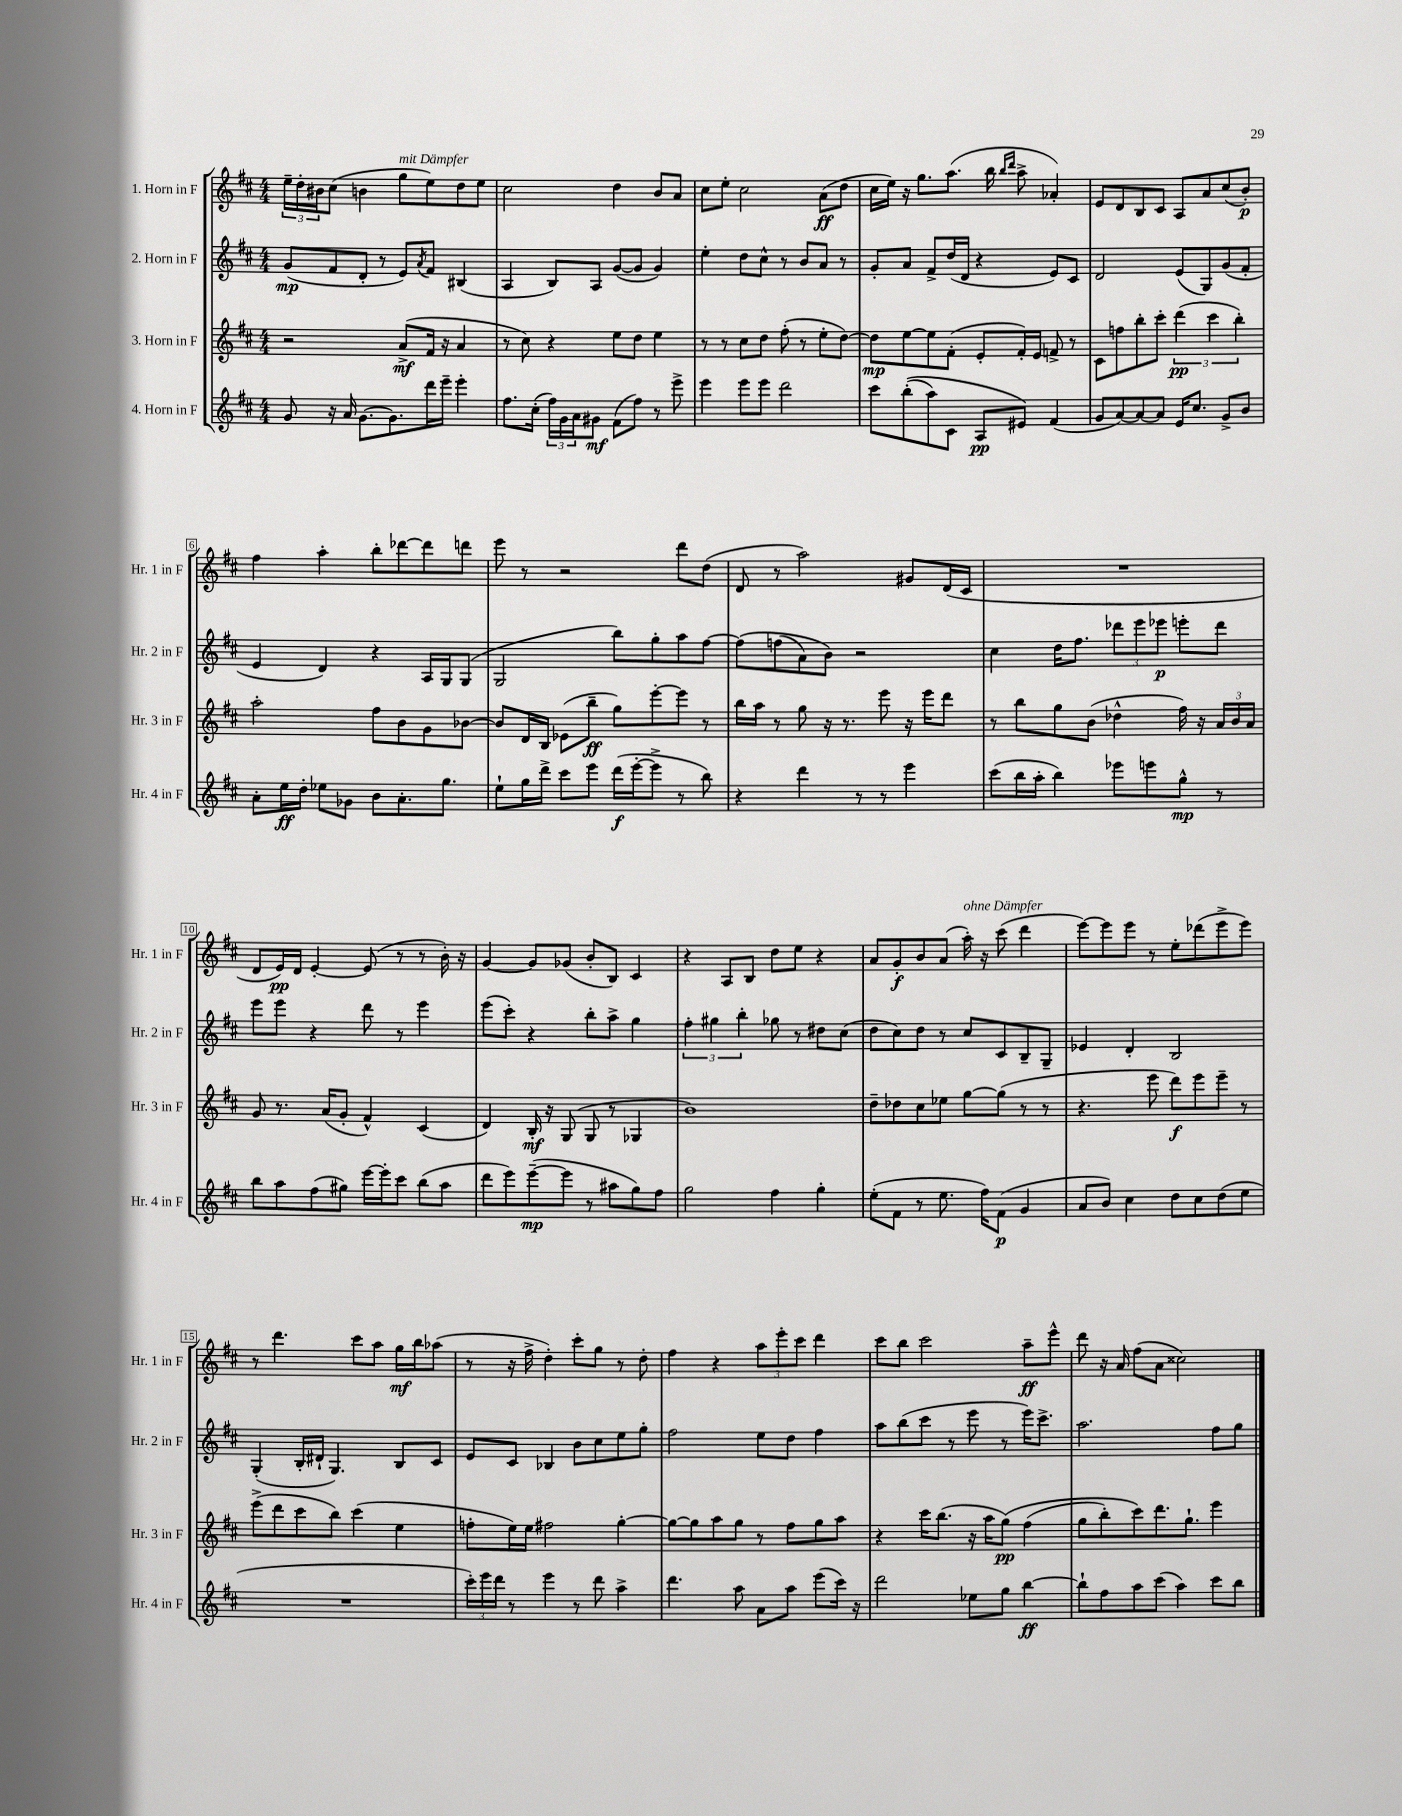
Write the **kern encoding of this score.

**kern	**dynam	**kern	**dynam	**kern	**dynam	**kern	**dynam
*part4	*part4	*part3	*part3	*part2	*part2	*part1	*part1
*staff4	*staff4	*staff3	*staff3	*staff2	*staff2	*staff1	*staff1
*I"4. Horn in F	*	*I"3. Horn in F	*	*I"2. Horn in F	*	*I"1. Horn in F	*
*I'Hr. 4 in F	*	*I'Hr. 3 in F	*	*I'Hr. 2 in F	*	*I'Hr. 1 in F	*
*clefG2	*	*clefG2	*	*clefG2	*	*clefG2	*
*k[f#c#]	*	*k[f#c#]	*	*k[f#c#]	*	*k[f#c#]	*
*M4/4	*	*M4/4	*	*M4/4	*	*M4/4	*
=1	=1	=1	=1	=1	=1	=1	=1
8g/	.	2r	.	(8g/L	mp	24ee~\LL	.
.	.	.	.	.	.	24dd'\	.
.	.	.	.	.	.	24b#X\J	.
16r	.	.	.	8f#/	.	(8cc#\J	.
16a/	.	.	.	.	.	.	.
[8.g\L	.	.	.	8d'/J	.	4bn\	.
.	.	.	.	8r	.	.	.
8.g\]	.	.	.	.	.	.	.
!	!	!	!	!	!	!LO:TX:a:i:t=mit Dämpfer	!
.	.	(8a^/L	mf	8e/L)	.	8gg\L	.
.	.	.	.	8qa/	.	.	.
16ddd\L	.	16f#/Jk	.	8f#/J	.	8ee\)	.
16eee~\JJ	.	16r	.	.	.	.	.
4eee'\	.	4a/	.	(4B#X/	.	8dd\	.
.	.	.	.	.	.	8ee\J	.
=2	=2	=2	=2	=2	=2	=2	=2
8.ff#\L	.	8r	.	4A/	.	2cc#\	.
.	.	8cc#\)	.	.	.	.	.
(16cc#'\Jk	.	.	.	.	.	.	.
24ff#\LL)	.	4r	.	8B/L)	.	.	.
24g\	.	.	.	.	.	.	.
24a\J	.	.	.	.	.	.	.
8g#X\J	mf	.	.	8A/J	.	.	.
(8f#\L	.	8ee\L	.	([8g/L	.	4dd\	.
8ff#\J)	.	8dd\J	.	8g/J]	.	.	.
8r	.	4ee\	.	4g/)	.	8b/L	.
8eee^\	.	.	.	.	.	8a/J	.
=3	=3	=3	=3	=3	=3	=3	=3
4eee\	.	8r	.	4ee'\	.	8cc#\L	.
.	.	8r	.	.	.	8ee'\J	.
8eee\L	.	8cc#\L	.	8dd\L	.	2cc#\	.
8eee\J	.	8dd\J	.	8cc#^^\J	.	.	.
2ddd\	.	(8ff#'\	.	8r	.	.	.
.	.	8r	.	8b/L	.	.	.
.	.	8ee'\L	.	8a/J	.	(8a\L	ff
.	.	[8dd\J)	.	8r	.	8dd\J	.
=4	=4	=4	=4	=4	=4	=4	=4
8ccc#\L	.	8dd\L]	mp	8g'/L	.	16cc#\LL	.
.	.	.	.	.	.	16ee\JJ)	.
((8bb'\	.	[8ee\	.	8a/J	.	16r	.
.	.	.	.	.	.	8.gg\L	.
8aa\)	.	8ee\]	.	8f#^/L	.	.	.
8c#\J	.	(8f#'\J	.	(16dd/L	.	(8.aa\J	.
.	.	.	.	16d/JJ	.	.	.
8A/L	pp	8e'/L	.	4r	.	.	.
.	.	.	.	.	.	16bb\	.
.	.	.	.	.	.	16qqbb/LL	.
.	.	.	.	.	.	16qqddd/JJ	.
8e#X/J)	.	16f#'/L)	.	.	.	8aa^\	.
.	.	16e/JJ	.	.	.	.	.
(4f#/	.	8fn^/	.	8e/L)	.	4a-X'/)	.
.	.	8r	.	8c#/J	.	.	.
=5	=5	=5	=5	=5	=5	=5	=5
8g/L	.	8c#\L	.	2d/	.	8e/L	.
[8a/)	.	8ffn\	.	.	.	8d/	.
8a/_	.	8bb'\	.	.	.	8B/	.
8a/J]	.	8ccc#'\J	.	.	.	8c#/J	.
16e/KL	.	(6ddd\	pp	(8e/L	.	8A/L	.
8.cc#/J	.	.	.	.	.	.	.
.	.	.	.	8G/)	.	8a/	.
.	.	6ccc#\	.	.	.	.	.
8g^/L	.	.	.	(8g/	.	(8cc#/	.
.	.	6bb'\)	.	.	.	.	.
8b/J	.	.	.	8f#'/J	.	8b'/J)	p
!!LO:LB:g=z
=6	=6	=6	=6	=6	=6	=6	=6
8a'\L	.	2aa'\	.	4e/	.	4ff#\	.
16ee\L	ff	.	.	.	.	.	.
16dd'\JJ	.	.	.	.	.	.	.
8ee-X\L	.	.	.	4d/)	.	4aa'\	.
8g-X\J	.	.	.	.	.	.	.
8b\L	.	8ff#\L	.	4r	.	8bb'\L	.
8.a'\	.	8b\	.	.	.	[8ddd-X\	.
.	.	8g\	.	16A/LL	.	8ddd-\]	.
8.gg\J	.	.	.	16G/J	.	.	.
.	.	[8b-X\J	.	(8G/J	.	8dddn\J	.
=7	=7	=7	=7	=7	=7	=7	=7
8ee`\L	.	8b-/L]	.	2G/	.	8eee\	.
16gg\L	.	16d/L	.	.	.	8r	.
16ddd^\JJ	.	16B/JJ	.	.	.	.	.
8ccc#\L	.	(8e-X\L	.	.	.	2r	.
8eee\J	.	8bb~\J	ff	.	.	.	.
(16ddd\LL	f	8gg\L)	.	8bb\L)	.	.	.
[16eee'\J	.	.	.	.	.	.	.
8eee^\J]	.	[8eee'\	.	8gg'\	.	.	.
8r	.	8eee\J]	.	8aa\	.	8ddd\L	.
8bb\)	.	8r	.	[8ff#\J	.	(8dd\J	.
=8	=8	=8	=8	=8	=8	=8	=8
4r	.	16bb\LL	.	(8ff#\L]	.	8d/	.
.	.	16aa\JJ	.	.	.	.	.
.	.	8r	.	(8ffn\	.	8r	.
4ddd\	.	8gg\	.	8a\)	.	2aa\)	.
.	.	16r	.	8b\J)	.	.	.
.	.	8.r	.	.	.	.	.
8r	.	.	.	2r	.	.	.
8r	.	8eee\	.	.	.	.	.
4eee\	.	16r	.	.	.	8g#X/L	.
.	.	16eee\KL	.	.	.	.	.
.	.	8ddd\J	.	.	.	(16d/L	.
.	.	.	.	.	.	16c#/JJ	.
=9	=9	=9	=9	=9	=9	=9	=9
(8ccc#\L	.	8r	.	4cc#\	.	1r	.
16bb\L	.	8bb\L	.	.	.	.	.
16aa'\JJ	.	.	.	.	.	.	.
4bb\)	.	8gg\	.	16dd\KL	.	.	.
.	.	.	.	8.ff#\J	.	.	.
.	.	(8b\J	.	.	.	.	.
8eee-X\L	.	4dd-X^^\	.	12ddd-X\L	.	.	.
.	.	.	.	12eee\	.	.	.
8eeen\	.	.	.	.	.	.	.
.	.	.	.	12eee-X\J	p	.	.
8gg^^\J	mp	16ff#\)	.	8eeen'\L	.	.	.
.	.	16r	.	.	.	.	.
8r	.	24a/LL	.	8ddd-\J	.	.	.
.	.	24b/	.	.	.	.	.
.	.	24a/JJ	.	.	.	.	.
!!LO:LB:g=z
=10	=10	=10	=10	=10	=10	=10	=10
8bb\L	.	8g/	.	8eee\L	.	8d/L	.
8aa\	.	8.r	.	8eee\J	.	16e/L)	pp
.	.	.	.	.	.	16d/JJ	.
(8ff#\	.	.	.	4r	.	[4e'/	.
.	.	(16a/KL	.	.	.	.	.
8gg#X\J)	.	8g'/J	.	.	.	.	.
[16eee\LL	.	4f#^^/)	.	8ddd\	.	(8e/]	.
16eee'\J]	.	.	.	.	.	.	.
8ccc#\J	.	.	.	8r	.	8r	.
(8bb\L	.	(4c#/	.	4eee\	.	8r	.
8aa\J	.	.	.	.	.	16b'\)	.
.	.	.	.	.	.	16r	.
=11	=11	=11	=11	=11	=11	=11	=11
8ddd\L	.	4d/)	.	(8eee\L	.	[4g/	.
8eee\)	.	.	.	8ccc#'\J)	.	.	.
([8eee~\	mp	16B'/	mf	4r	.	8g/L]	.
.	.	16r	.	.	.	.	.
8eee\J]	.	(8G/	.	.	.	(8g-X/J	.
8r	.	8G/	.	8bb'\L	.	8b'/L	.
8aa#X\L	.	8r	.	8aa^\J	.	8B/J)	.
8gg\)	.	4G-X/	.	4gg\	.	4c#/	.
8ff#\J	.	.	.	.	.	.	.
=12	=12	=12	=12	=12	=12	=12	=12
2gg\	.	1b)	.	6ff#'\	.	4r	.
.	.	.	.	6gg#X\	.	.	.
.	.	.	.	.	.	8A/L	.
.	.	.	.	6bb'\	.	.	.
.	.	.	.	.	.	8B/J	.
4ff#\	.	.	.	8gg-X\	.	8dd\L	.
.	.	.	.	8r	.	8ee\J	.
4gg'\	.	.	.	8dd#X\L	.	4r	.
.	.	.	.	(8cc#\J	.	.	.
=13	=13	=13	=13	=13	=13	=13	=13
(8ee'\L	.	8dd~\L	.	8dd\L	.	8a/L	.
8f#\J	.	8dd-X\	.	8cc#\)	.	8g'/	f
8r	.	8cc#\	.	8dd\J	.	8b/	.
8.ee\	.	8ee-X\J	.	8r	.	(8a/J	.
!	!	!	!	!	!	!LO:TX:a:i:t=ohne Dämpfer	!
.	.	[8gg\L	.	8cc#/L	.	16aa'\)	.
16ff#\KL)	.	.	.	.	.	16r	.
(8f#\J	p	(8gg\J]	.	8c#/	.	(8ccc#\	.
4g/	.	8r	.	8B~/	.	4ddd\	.
.	.	8r	.	8G~/J	.	.	.
=14	=14	=14	=14	=14	=14	=14	=14
8a/L	.	4.r	.	4e-X/	.	[8eee\L)	.
8b/J)	.	.	.	.	.	8eee\]	.
4cc#\	.	.	.	4d'/	.	8eee\J	.
.	.	8eee\	.	.	.	8r	.
8dd\L	.	8ddd\L)	f	2B/	.	8ee'\L	.
8cc#\	.	8eee\	.	.	.	(8ddd-X\	.
(8dd\	.	8eee~\J	.	.	.	8eee^\	.
8ee\J	.	8r	.	.	.	8eee\J)	.
!!LO:LB:g=z
=15	=15	=15	=15	=15	=15	=15	=15
1r	.	(8eee^\L	.	(4G'/	.	8r	.
.	.	8ddd\	.	.	.	4.ddd\	.
.	.	8ccc#\	.	16B'/LL	.	.	.
.	.	.	.	16d#X`/JJ	.	.	.
.	.	8bb\J)	.	4.G/)	.	.	.
.	.	(4ccc#\	.	.	.	8ccc#\L	.
.	.	.	.	.	.	8aa\J	.
.	.	4ee\	.	8B/L	.	16gg\LL	mf
.	.	.	.	.	.	16bb\J	.
.	.	.	.	8c#/J	.	(8aa-X\J	.
=16	=16	=16	=16	=16	=16	=16	=16
24ccc#'\LL)	.	8ffn'\L	.	8e/L	.	8r	.
24eee\	.	.	.	.	.	.	.
24ddd\JJ	.	.	.	.	.	.	.
8r	.	16ee\L)	.	8c#/J	.	16r	.
.	.	16ee\JJ	.	.	.	16ff#^\	.
4eee\	.	2ff#X\	.	4B-X/	.	4dd'\)	.
8r	.	.	.	8b\L	.	8ccc#'\L	.
8ddd\	.	.	.	8cc#\	.	8gg\J	.
4aa^\	.	[4gg'\	.	8ee\	.	8r	.
.	.	.	.	8gg'\J	.	8dd'\	.
=17	=17	=17	=17	=17	=17	=17	=17
4.ddd\	.	8gg\L_	.	2ff#\	.	4ff#\	.
.	.	8gg\]	.	.	.	.	.
.	.	8aa\	.	.	.	4r	.
8aa\	.	8gg\J	.	.	.	.	.
8a\L	.	8r	.	8ee\L	.	12aa\L	.
.	.	.	.	.	.	12eee'\	.
8aa\J	.	8ff#\L	.	8dd\J	.	.	.
.	.	.	.	.	.	12ccc#\J	.
(8eee\L	.	8gg\	.	4ff#\	.	4ddd\	.
16ccc#\Jk)	.	8aa\J	.	.	.	.	.
16r	.	.	.	.	.	.	.
=18	=18	=18	=18	=18	=18	=18	=18
2ddd\	.	4r	.	8aa\L	.	8ccc#\L	.
.	.	.	.	(8bb\	.	8bb\J	.
.	.	16ccc#\KL	.	8ccc#\J	.	2ccc#\	.
.	.	(8.bb\J	.	.	.	.	.
.	.	.	.	8r	.	.	.
8ee-X\L	.	16r	.	8eee\	.	.	.
.	.	16aa\KL	.	.	.	.	.
8gg\J	.	(8gg\J)	pp	8r	.	.	.
[4bb\	ff	(4ff#\	.	16eee\KL)	.	8aa~\L	ff
.	.	.	.	8.ccc#^\J	.	.	.
.	.	.	.	.	.	8eee^^\J	.
=19	=19	=19	=19	=19	=19	=19	=19
8bb`\L]	.	8gg\L	.	2.aa\	.	8ddd\	.
8ff#\	.	8bb'\)	.	.	.	16r	.
.	.	.	.	.	.	16a/	.
8aa\	.	8ccc#\)	.	.	.	(8ff#\L	.
(8ccc#\J	.	8.ddd\	.	.	.	8a\J	.
4aa\)	.	.	.	.	.	2cc##X\)	.
.	.	8.gg`\J	.	.	.	.	.
8ccc#\L	.	4eee\	.	8ff#\L	.	.	.
8bb\J	.	.	.	8gg\J	.	.	.
==	==	==	==	==	==	==	==
*-	*-	*-	*-	*-	*-	*-	*-
